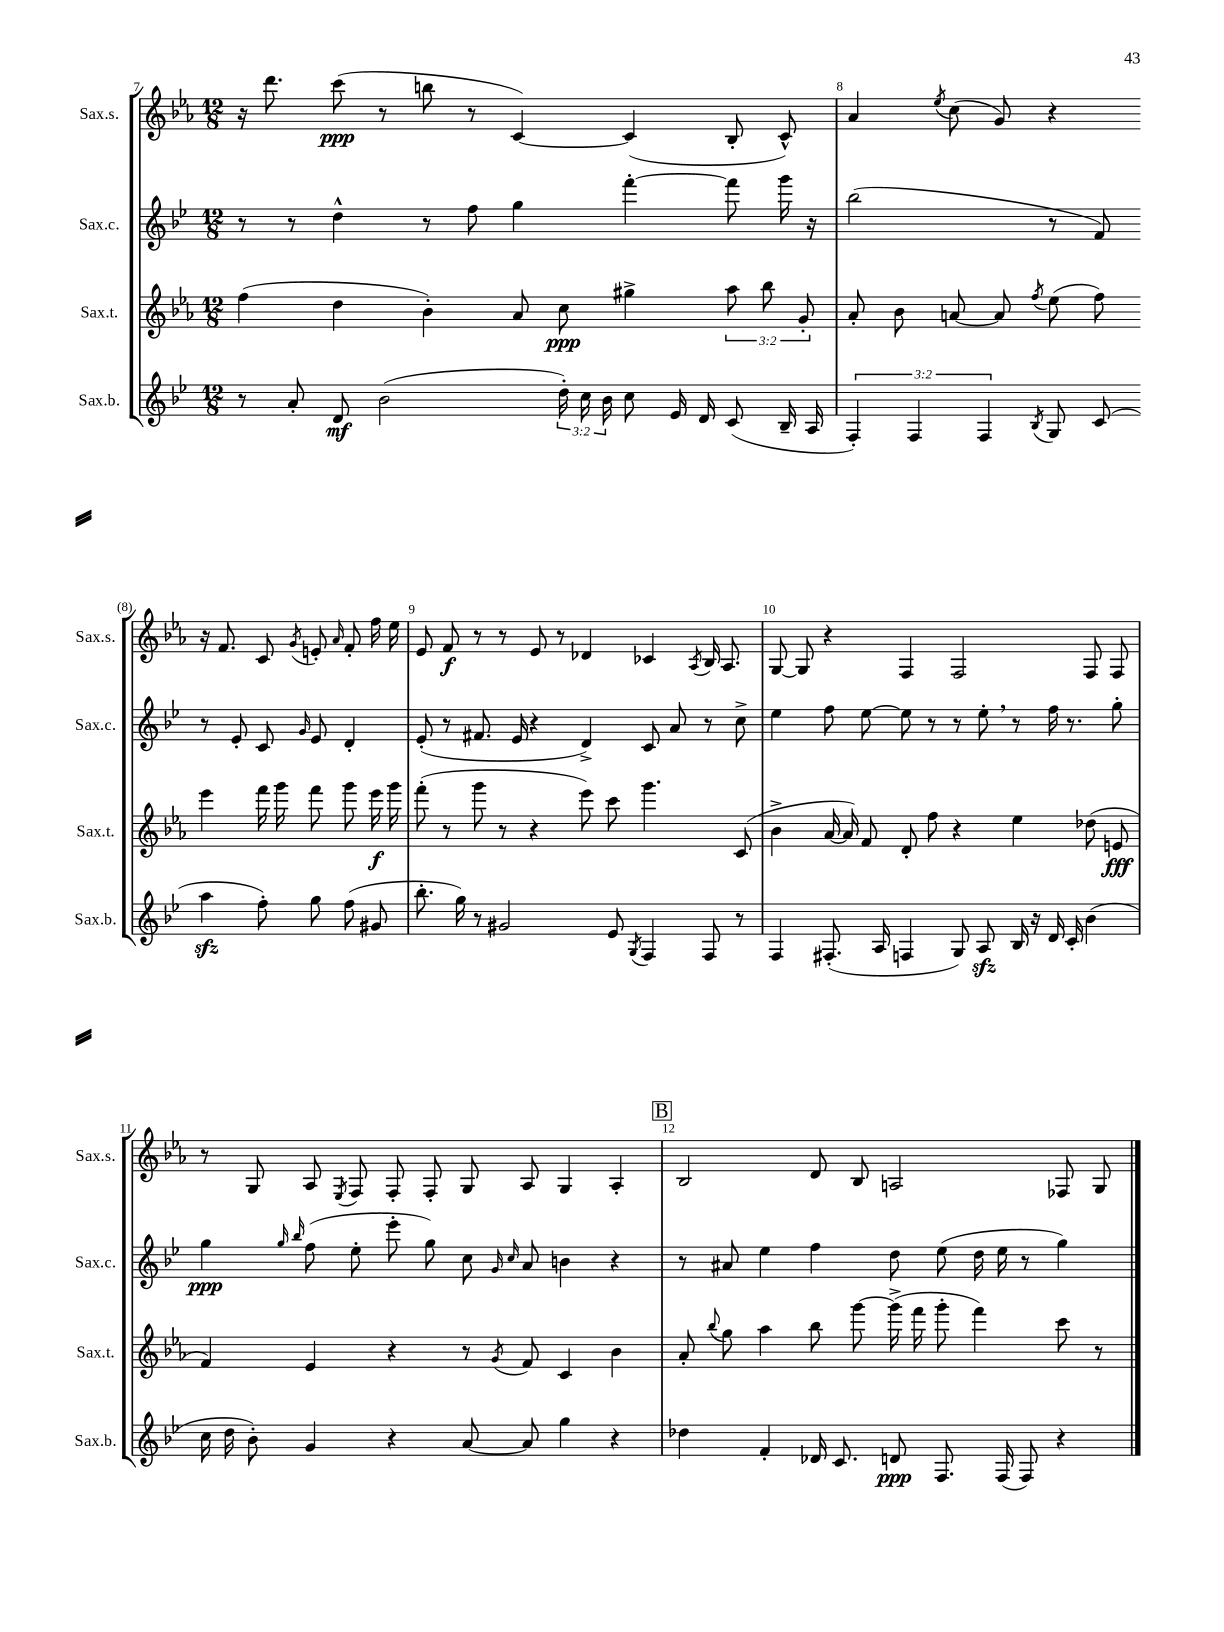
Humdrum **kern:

**kern	**kern	**kern	**kern
*staff4	*staff3	*staff2	*staff1
*clefG2	*clefG2	*clefG2	*clefG2
*k[b-e-]	*k[b-e-a-]	*k[b-e-]	*k[b-e-a-]
*M12/8	*M12/8	*M12/8	*M12/8
8r	(4ff	8r	16r
.	.	.	8.ddd
8a'	.	8r	.
8d	4dd	4dd^^	(8ccc
(2b-	.	.	8r
.	4b-')	8r	8bb
.	.	8ff	8r
.	8a-	4gg	[4c)
24dd')	8cc	.	.
24cc	.	.	.
24b-	.	.	.
8cc	4gg#^	[4fff'	(4c]
16e-	.	.	.
16d	.	.	.
(8c	12aa-	8fff]	8B-'
.	12bb-	.	.
16B-~	.	16ggg	8c^^)
.	12g'	.	.
16A	.	16r	.
=	=	=	=
6F')	8a-'	(2bb-	4a-
.	8b-	.	.
6F	.	.	.
.	.	.	8qee-
.	[8a	.	(8cc
6F	.	.	.
.	8a]	.	8g)
8qB-	8qff	.	.
8G	(8ee-	8r	4r
(8c	8ff)	8f)	.
4aa	4eee-	8r	16r
.	.	.	8.f
.	.	8e-'	.
8ff')	16fff	8c	8c
.	16ggg	.	.
.	.	16qqg	8qg
8gg	8fff	8e-	8e'
.	.	.	16qqa-
(8ff	8ggg	4d'	8f'
8g#	16eee-	.	16ff
.	16ggg	.	16ee-
=	=	=	=
8.bb-'	(8fff'	(8e-'	8e-
.	8r	8r	8f
16gg)	.	.	.
8r	8ggg	8.f#	8r
2g#	8r	.	8r
.	.	16e-	.
.	4r	4r	8e-
.	.	.	8r
.	8eee-)	4d^)	4d-
8e-	8ccc	.	.
8qG	.	.	.
4F	4.ggg	8c	4c-
.	.	8a	.
.	.	.	8qA-
8F	.	8r	16B-
.	.	.	8.A-
8r	(8c	8cc^	.
=	=	=	=
4F	4b-^	4ee-	[8G
.	.	.	8G]
(8.F#'	[16a-	8ff	4r
.	16a-])	.	.
.	8f	[8ee-	.
16A	.	.	.
4F	8d'	8ee-]	4F
.	8ff	8r	.
8G)	4r	8r	2F
8A	.	8ee-'	.
16B-	4ee-	8r	.
16r	.	.	.
16d	.	16ff	.
16c'	.	8.r	.
(4b-	(8dd-	.	8F
.	8e	8gg'	8F
=	=	=	=
16cc	4f)	4gg	8r
16dd	.	.	.
8b-')	.	.	8G
.	.	16qqgg	.
.	.	16qqbb-	.
4g	4e-	(8ff	8A-
.	.	.	8qE-
.	.	8ee-'	8F
4r	4r	8eee-'	8F'
.	.	8gg)	8F'
[8a	8r	8cc	8G
.	.	16qqg	.
.	8qg	16qqcc	.
8a]	8f	8a	8A-
4gg	4c	4b	4G
4r	4b-	4r	4A-'
=	=	=	=
4dd-	8a-'	8r	2B-
.	8qqbb-	.	.
.	8gg	8a#	.
4f'	4aa-	4ee-	.
16d-	8bb-	4ff	8d
8.c	.	.	.
.	[8ggg	.	8B-
8d	(16ggg^]	8dd	2A
.	16fff	.	.
8.F	8ggg'	(8ee-	.
.	4fff)	16dd	.
(16F	.	16ee-	.
8F)	.	8r	.
4r	8ccc	4gg)	8F-
.	8r	.	8G
==	==	==	==
*-	*-	*-	*-
